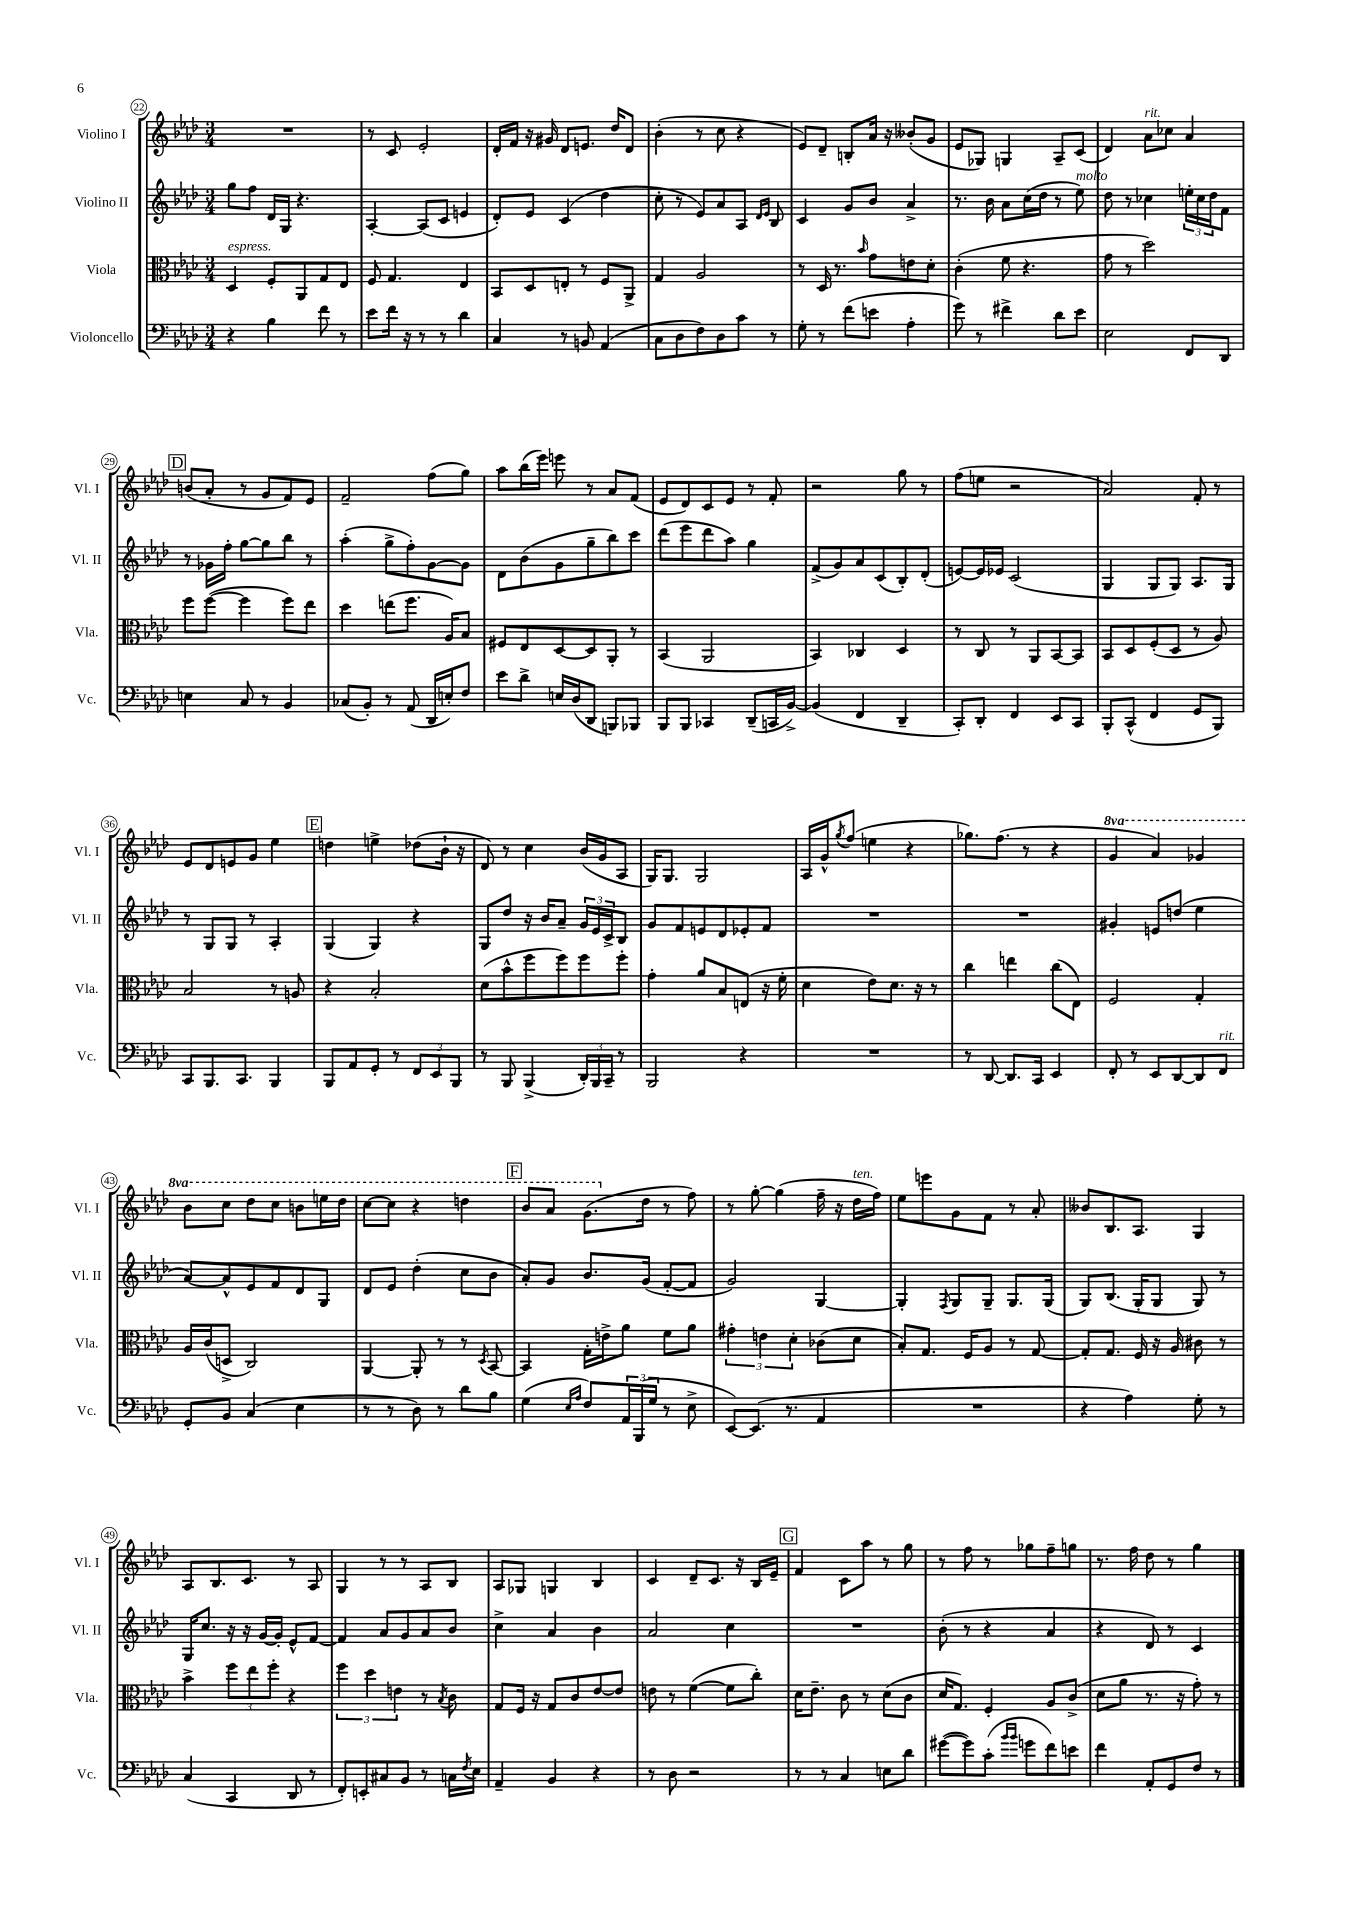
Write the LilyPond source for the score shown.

<<
\new StaffGroup <<
\new Staff = "s0" \with { instrumentName = "Violino I" shortInstrumentName = "Vl. I" } {
    \clef treble \key aes \major \numericTimeSignature \time 3/4 \set Staff.ottavationMarkups = #ottavation-simple-ordinals
    R2. |
    r8 c'8 ees'2-. |
    des'16-. f'16 r16 gis'16 des'8 e'8. des''16 des'8 |
    bes'4-.( r8 c''8 r4 |
    ees'8) des'8-- b8-. aes'16 r16 beses'8-.( g'8 |
    ees'8 ges8) g4 aes8-- c'8( |
    des'4) aes'8^\markup { \italic "rit." } ces''8 aes'4 |
    \mark \markup { \box "D" } b'8( aes'8-. r8 g'8 f'8) ees'8 |
    f'2-- f''8( g''8) |
    aes''8 bes''16( ees'''16) e'''8 r8 aes'8 f'8( |
    ees'8 des'8) c'8 ees'8 r8 f'8-. |
    r2 g''8 r8 |
    f''8( e''8 r2 |
    aes'2) f'8-. r8 |
    ees'8 des'8 e'8 g'8 ees''4 |
    \mark \markup { \box "E" } d''4 e''4-> des''8( bes'16-! r16 |
    des'8) r8 c''4 bes'16( g'16 aes8 |
    g16) g8. g2 |
    aes16 g'16-^ \acciaccatura { g''8 } f''8( e''4 r4 |
    ges''8.) f''8.( r8 r4 |
    \ottava #1 g''4 aes''4) ges''4 |
    bes''8 c'''8 des'''8 c'''8 b''8 e'''16 des'''16 |
    c'''8~ c'''8 r4 d'''4 |
    \mark \markup { \box "F" } bes''8 aes''8 g''8.( \ottava #0 des''16 r8 f''8) |
    r8 g''8~-. g''4( f''16-- r16 des''16^\markup { \italic "ten." } f''16) |
    ees''8 e'''8 g'8 f'8 r8 aes'8-. |
    beses'8 bes8. aes8. g4 |
    aes8 bes8. c'8. r8 aes8 |
    g4 r8 r8 aes8 bes8 |
    aes8 ges8 g4 bes4 |
    c'4 des'8-- c'8. r16 bes16 ees'16-- |
    \mark \markup { \box "G" } f'4 c'8 aes''8 r8 g''8 |
    r8 f''8 r8 ges''8 f''8-- g''8 |
    r8. f''16 des''8 r8 g''4 \bar "|." |
}
\new Staff = "s1" \with { instrumentName = "Violino II" shortInstrumentName = "Vl. II" } {
    \clef treble \key aes \major \numericTimeSignature \time 3/4
    g''8 f''8 des'16 g16 r4. |
    aes4~-. aes8( c'8 e'4 |
    des'8-.) ees'8 c'4( des''4 |
    c''8-. r8 ees'8) aes'8 aes8 \grace { des'16 ees'16 } bes8 |
    c'4 g'8 bes'8 aes'4-> |
    r8. bes'16 aes'8 c''16( des''16 r8 ees''8^\markup { \italic "molto" }) |
    des''8 r8 ces''4 \tuplet 3/2 { e''16-. ces''16 des''16 } f'8 |
    \mark \markup { \box "D" } r8 ges'16 f''16-. g''8~ g''8 bes''8 r8 |
    aes''4-.( g''8-> f''8-.) g'8~ g'8 |
    des'8 bes'8( g'8 g''8-- bes''8) c'''8 |
    des'''8( ees'''8 des'''8 aes''8) g''4 |
    f'8->( g'8) aes'8 c'8( bes8-.) des'8-.( |
    e'8~) e'16 ees'16 c'2( |
    g4 g8 g8) aes8. g16 |
    r8 g8 g8 r8 aes4-. |
    \mark \markup { \box "E" } g4( g4) r4 |
    g8 des''8 r16 bes'16 aes'8-- \tuplet 3/2 { g'16 ees'16 c'16-> } bes8 |
    g'8 f'8 e'8 des'8 ees'8-. f'8 |
    R2. |
    R2. |
    gis'4-. e'8 d''8( ees''4 |
    aes'8~) aes'8-^ ees'8 f'8 des'8 g8 |
    des'8 ees'8 des''4-.( c''8 bes'8 |
    \mark \markup { \box "F" } aes'8-.) g'8 bes'8. g'16( f'8~-. f'8 |
    g'2) g4~ |
    g4-. \acciaccatura { f8 } g8 g8-- g8. g16( |
    g8) bes8.( g16-. g8 g8) r8 |
    g16 c''8. r16 r16 g'16~ g'16-. ees'8-^ f'8~ |
    f'4 aes'8 g'8 aes'8 bes'8 |
    c''4-> aes'4 bes'4 |
    aes'2 c''4 |
    \mark \markup { \box "G" } R2. |
    bes'8-.( r8 r4 aes'4 |
    r4 des'8) r8 c'4 \bar "|." |
}
\new Staff = "s2" \with { instrumentName = "Viola" shortInstrumentName = "Vla." } {
    \clef alto \key aes \major \numericTimeSignature \time 3/4
    des4^\markup { \italic "espress." } f8-. aes,8 g8 ees8 |
    f8 g4. ees4 |
    bes,8 des8 e8-. r8 f8 aes,8-> |
    g4 aes2 |
    r8 des16 r8. \grace { bes'16 } g'8 e'8 des'8-. |
    c'4-.( f'8 r4. |
    g'8 r8 des''2) |
    \mark \markup { \box "D" } f''8 f''8~( f''4 f''8) ees''8 |
    des''4 e''8( f''8. aes16) bes8 |
    fis8 ees8 des8~ des8 aes,8-. r8 |
    bes,4( aes,2 |
    bes,4) ces4 des4 |
    r8 c8 r8 aes,8 bes,8~ bes,8 |
    bes,8 des8 f8-.( des8 r8 aes8) |
    bes2 r8 a8 |
    \mark \markup { \box "E" } r4 bes2-. |
    des'8( bes'8-^ f''8 f''8) f''8 f''8-. |
    g'4-. aes'8 bes8 e8( r16 f'16-. |
    des'4 ees'8) des'8. r16 r8 |
    c''4 e''4 c''8( ees8) |
    f2 g4-. |
    aes16 c'16( d8-> c2) |
    aes,4~ aes,8-. r8 r8 \acciaccatura { des8 } bes,8~ |
    \mark \markup { \box "F" } bes,4 g16-. e'16-> aes'8 f'8 aes'8 |
    \tuplet 3/2 { gis'4-. e'4 des'4-. } ces'8( des'8 |
    bes8-.) g8. f16 aes8 r8 g8~ |
    g8-. g8. f16 r16 aes16 cis'8 r8 |
    bes'4-> \tuplet 3/2 { f''8 ees''8 f''8-. } r4 |
    \tuplet 3/2 { f''4 des''4 e'4 } r8 \acciaccatura { bes8 } c'8 |
    g8 f16 r16 g8 c'8 ees'8~ ees'8 |
    e'8 r8 f'4~( f'8 c''8-.) |
    \mark \markup { \box "G" } des'16 ees'8.-- c'8 r8 des'8( c'8 |
    des'16 g8.) f4-. aes8 c'8->( |
    des'8 aes'8 r8. r16 g'8-.) r8 \bar "|." |
}
\new Staff = "s3" \with { instrumentName = "Violoncello" shortInstrumentName = "Vc." } {
    \clef bass \key aes \major \numericTimeSignature \time 3/4
    r4 bes4 f'8 r8 |
    ees'8 f'16 r16 r8 r8 des'4 |
    c4 r8 b,8 aes,4( |
    c8 des8 f8) des8 c'8 r8 |
    g8-. r8 f'8( e'8 aes4-. |
    g'8) r8 fis'4-> des'8 ees'8 |
    ees2 f,8 des,8 |
    \mark \markup { \box "D" } e4 c8 r8 bes,4 |
    ces8( bes,8-.) r8 aes,8( des,16 e16-.) f8 |
    ees'8 des'8-> e16 des16( des,8 b,,8) bes,,8 |
    bes,,8 bes,,8 ces,4 des,8--( c,16 bes,16~->) |
    bes,4( f,4 des,4-- |
    c,8-.) des,8-. f,4 ees,8 c,8 |
    bes,,8-. c,8-^( f,4 g,8 bes,,8) |
    c,8 bes,,8. c,8. bes,,4 |
    \mark \markup { \box "E" } bes,,8 aes,8 g,8-. r8 \tuplet 3/2 { f,8 ees,8 bes,,8 } |
    r8 bes,,8 bes,,4->( \tuplet 3/2 { des,16-.) bes,,16 c,16-- } r8 |
    bes,,2 r4 |
    R2. |
    r8 des,8~ des,8. c,16 ees,4 |
    f,8-. r8 ees,8 des,8~ des,8 f,8^\markup { \italic "rit." } |
    g,8-. bes,8 c4( ees4 |
    r8 r8 des8) r8 des'8 bes8 |
    \mark \markup { \box "F" } g4( \grace { ees16 aes16 } f8) \tuplet 3/2 { aes,16 bes,,16( g16 } r8 ees8-> |
    ees,8~) ees,8.( r8. aes,4 |
    R2. |
    r4 aes4) g8-. r8 |
    c4( c,4 des,8 r8 |
    f,8-.) e,8-. cis8 bes,8 r8 c16 \acciaccatura { f8 } ees16 |
    aes,4-- bes,4 r4 |
    r8 des8 r2 |
    \mark \markup { \box "G" } r8 r8 c4 e8 des'8 |
    gis'8~( gis'8) c'8-.( \grace { bes'16 bes'16 } g'8 f'8) e'8 |
    f'4 aes,8-. g,8 f8 r8 \bar "|." |
}
>>
>>
\layout { \context { \Score currentBarNumber = #22 \override BarNumber.stencil = #(make-stencil-circler 0.1 0.3 ly:text-interface::print) } }
